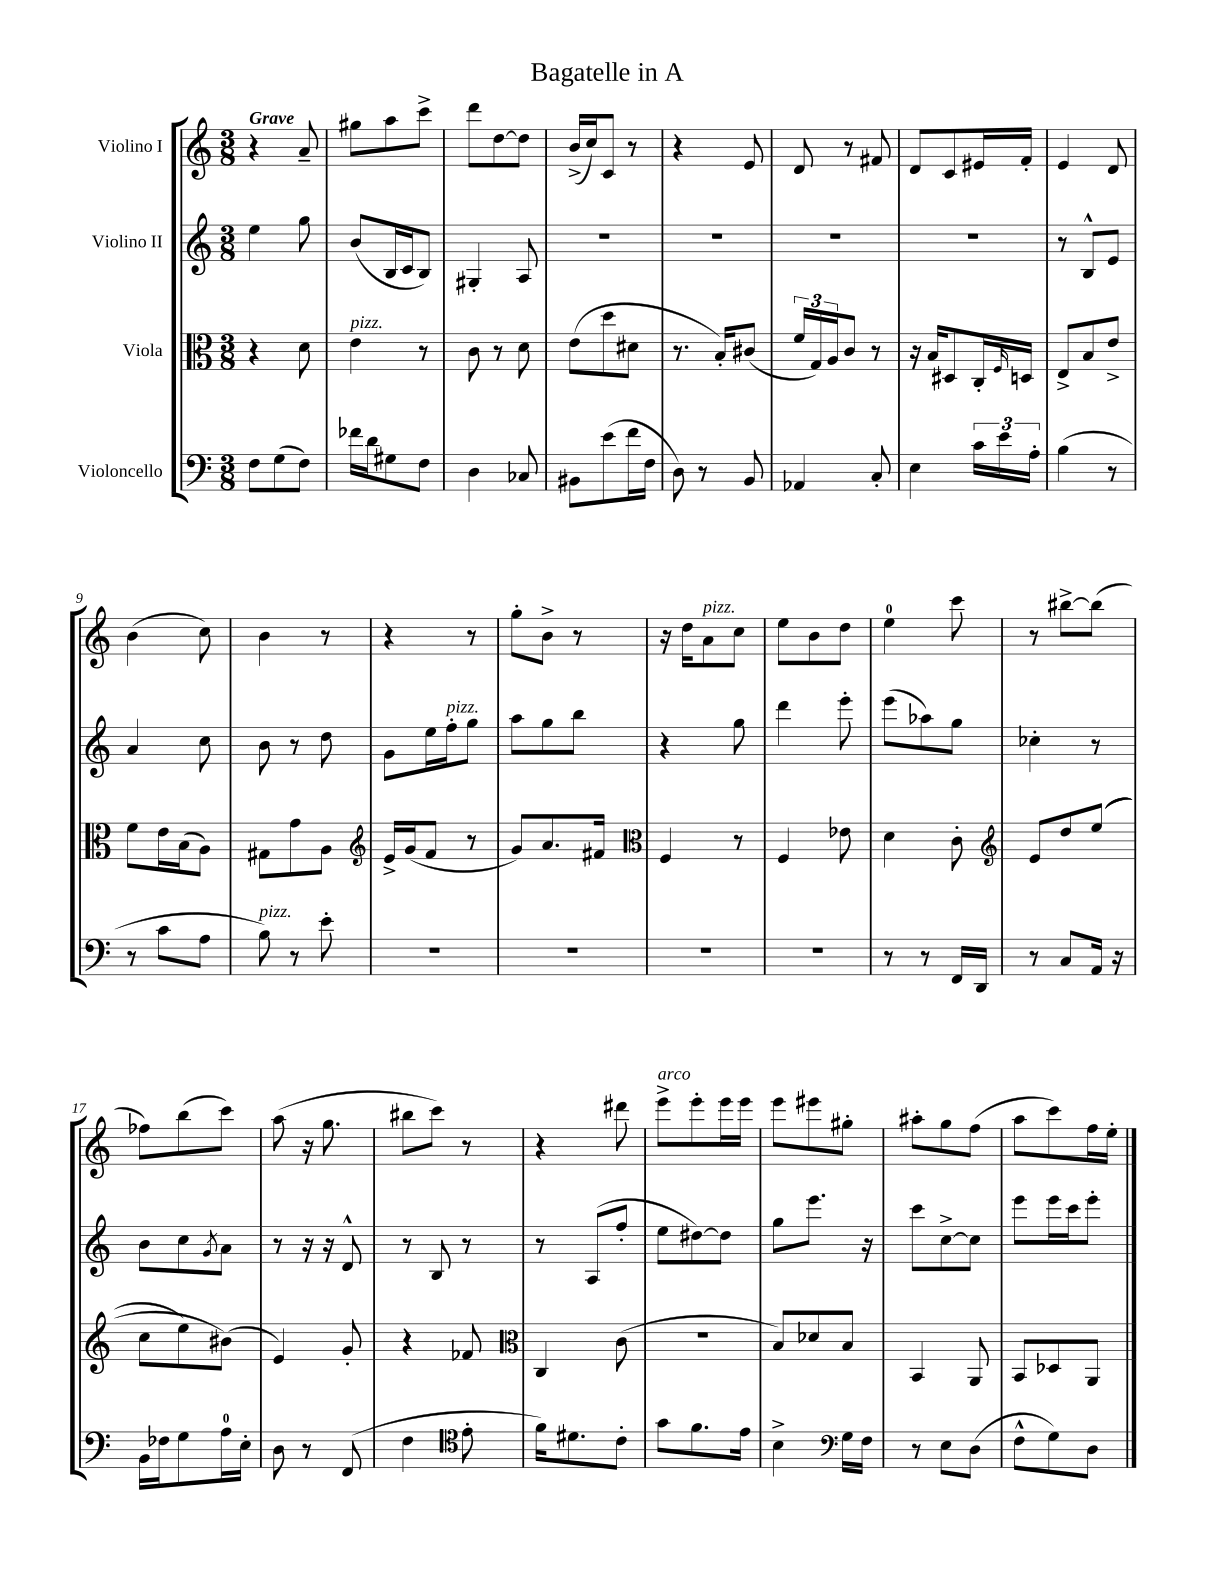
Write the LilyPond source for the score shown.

\header { title = "Bagatelle in A" }
<<
\new StaffGroup <<
\new Staff = "s0" \with { instrumentName = "Violino I" } {
    \clef treble \key c \major \numericTimeSignature \time 3/8 \tempo "Grave"
    r4 a'8-- |
    gis''8 a''8 c'''8-> |
    d'''8 d''8~ d''8 |
    b'16->( c''16) c'8 r8 |
    r4 e'8 |
    d'8 r8 fis'8 |
    d'8 c'8 eis'16 f'16-. |
    e'4 d'8 |
    b'4( c''8) |
    b'4 r8 |
    r4 r8 |
    g''8-. b'8-> r8 |
    r16 d''16 a'8^\markup { \italic "pizz." } c''8 |
    e''8 b'8 d''8 |
    e''4-0 c'''8 |
    r8 bis''8~-> bis''8( |
    fes''8) b''8( c'''8) |
    a''8( r16 g''8. |
    bis''8 c'''8) r8 |
    r4 dis'''8 |
    e'''8->^\markup { \italic "arco" } e'''8-. e'''16 e'''16 |
    e'''8 eis'''8 gis''8-. |
    ais''8-. g''8 f''8( |
    a''8 c'''8) f''16 e''16-. \bar "|." |
}
\new Staff = "s1" \with { instrumentName = "Violino II" } {
    \clef treble \key c \major \numericTimeSignature \time 3/8
    e''4 g''8 |
    b'8( b16 c'16 b8) |
    gis4-. a8 |
    R4. |
    R4. |
    R4. |
    R4. |
    r8 b8-^ e'8 |
    a'4 c''8 |
    b'8 r8 d''8 |
    g'8 e''16 f''16-.^\markup { \italic "pizz." } g''8 |
    a''8 g''8 b''8 |
    r4 g''8 |
    d'''4 e'''8-. |
    e'''8( aes''8) g''8 |
    ces''4-. r8 |
    b'8 c''8 \acciaccatura { g'8 } a'8 |
    r8 r16 r16 d'8-^ |
    r8 b8 r8 |
    r8 a8( f''8-. |
    e''8 dis''8~) dis''8 |
    g''8 e'''8. r16 |
    c'''8 c''8~-> c''8 |
    e'''8 e'''16 c'''16 e'''8-. \bar "|." |
}
\new Staff = "s2" \with { instrumentName = "Viola" } {
    \clef alto \key c \major \numericTimeSignature \time 3/8
    r4 d'8 |
    e'4^\markup { \italic "pizz." } r8 |
    c'8 r8 d'8 |
    e'8( d''8 dis'8 |
    r8. b16-.) cis'8( |
    \tuplet 3/2 { f'16 g16) a16 } c'8 r8 |
    r16 b16 dis8 c16-. \grace { f16 } d16 |
    e8-> b8 e'8-> |
    f'8 e'16 b16( a8) |
    gis8 g'8 a8 |
    \clef treble e'16-> g'16( f'8 r8 |
    g'8) a'8. fis'16 |
    \clef alto f4 r8 |
    f4 ees'8 |
    d'4 c'8-. |
    \clef treble e'8 d''8 e''8(\( |
    c''8 e''8) bis'8(\) |
    e'4) g'8-. |
    r4 fes'8 |
    \clef alto c4 c'8( |
    R4. |
    b8) des'8 b8 |
    b,4 a,8 |
    b,8 des8 a,8 \bar "|." |
}
\new Staff = "s3" \with { instrumentName = "Violoncello" } {
    \clef bass \key c \major \numericTimeSignature \time 3/8
    f8 g8( f8) |
    fes'16 d'16 gis8 f8 |
    d4 ces8 |
    bis,8 e'8( f'16 f16 |
    d8) r8 b,8 |
    aes,4 c8-. |
    e4 \tuplet 3/2 { c'16 e'16 a16-. } |
    b4( r8 |
    r8 c'8 a8 |
    b8^\markup { \italic "pizz." }) r8 e'8-. |
    R4. |
    R4. |
    R4. |
    R4. |
    r8 r8 f,16 d,16 |
    r8 c8 a,16 r16 |
    b,16 fes16 g8 a16-0 e16-. |
    d8 r8 f,8( |
    f4 \clef tenor e'8-. |
    f'16) dis'8. c'8-. |
    g'8 f'8. e'16 |
    b4-> \clef bass g16 f16 |
    r8 e8 d8( |
    f8-^ g8) d8 \bar "|." |
}
>>
>>
